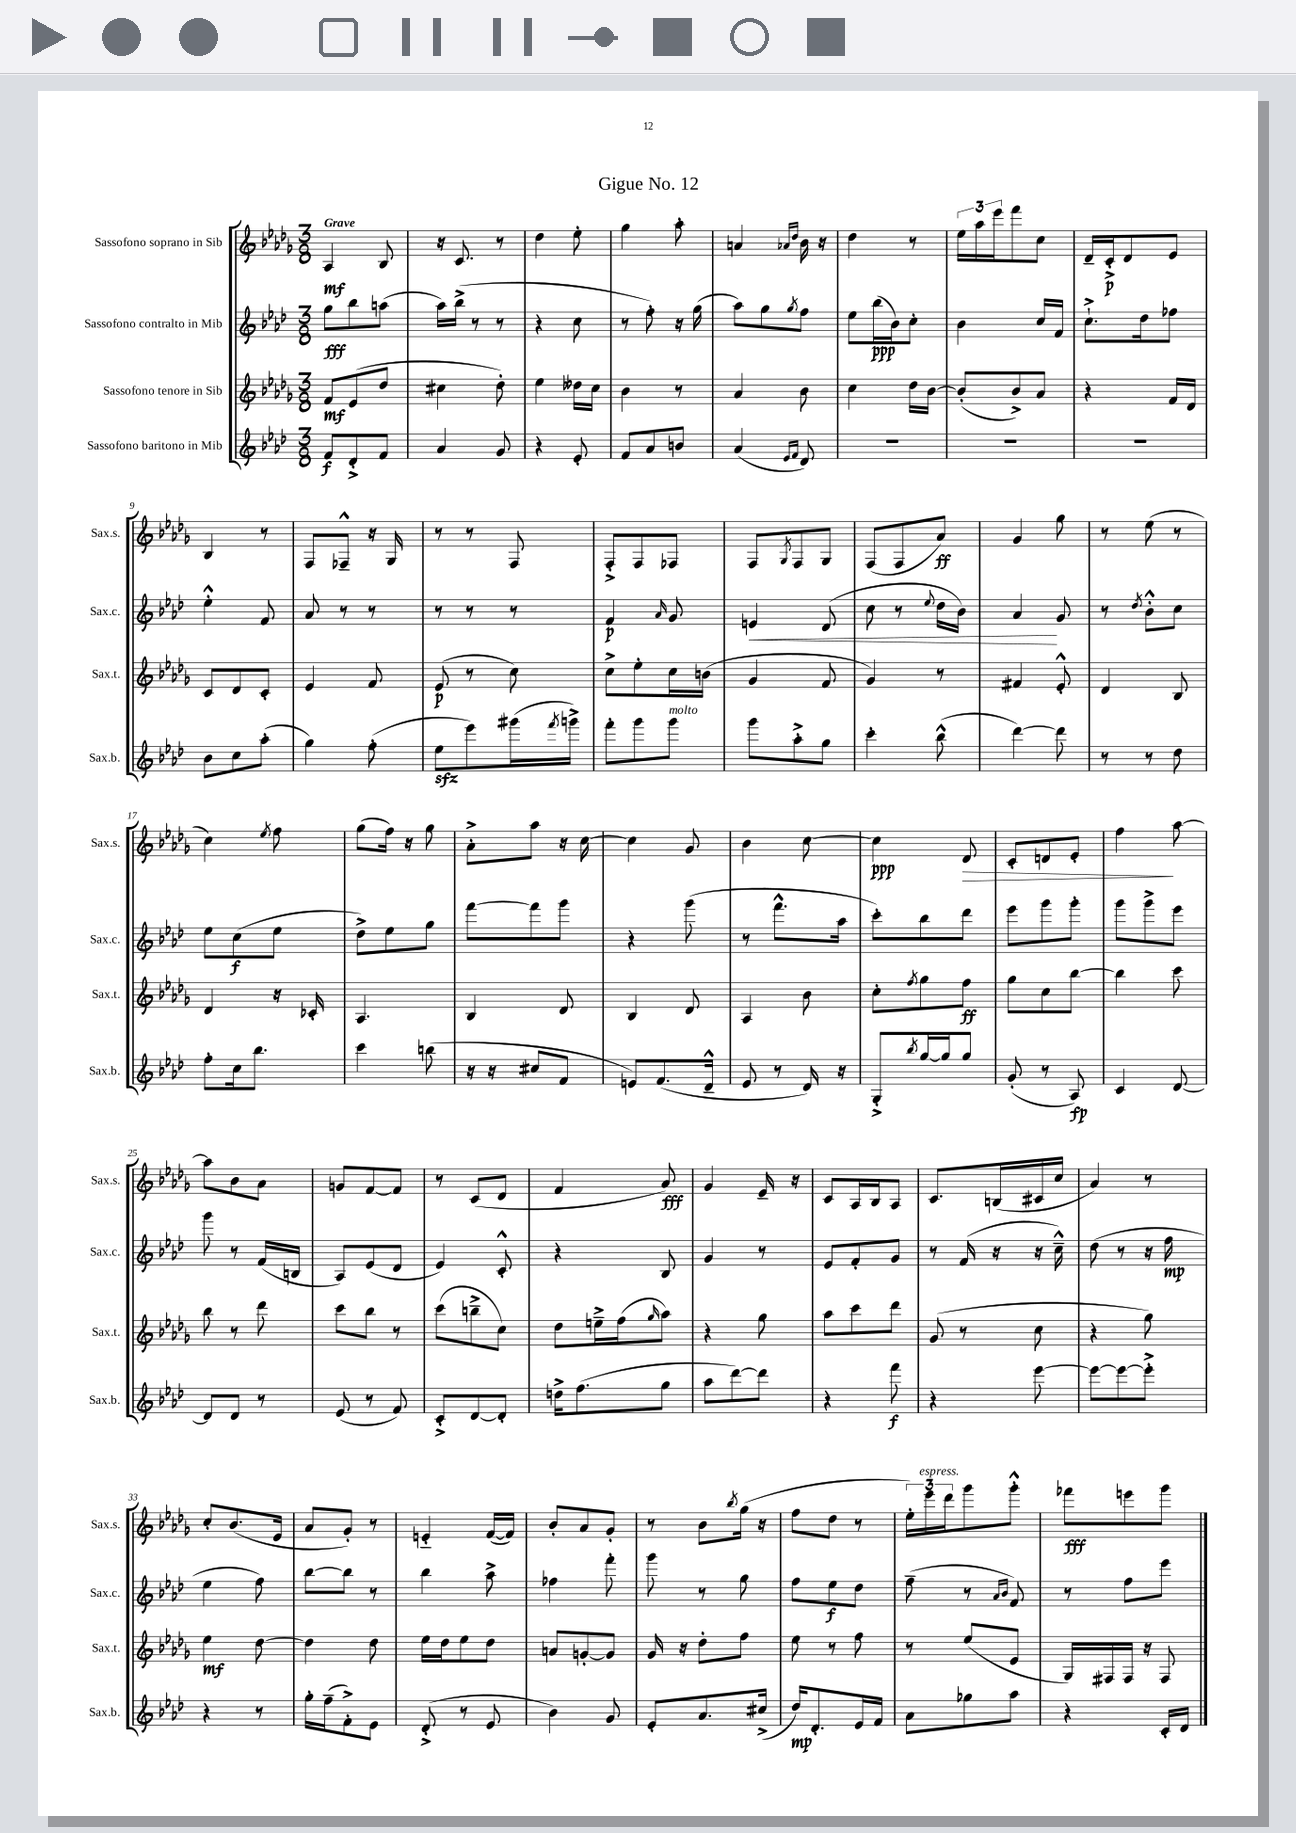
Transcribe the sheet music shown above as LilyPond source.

\header { title = "Gigue No. 12" }
<<
\new StaffGroup <<
\new Staff = "s0" \with { instrumentName = "Sassofono soprano in Sib" shortInstrumentName = "Sax.s." } {
    \clef treble \key des \major \numericTimeSignature \time 3/8 \tempo "Grave"
    aes4\mf bes8 |
    r16 c'8. r8 |
    des''4 ees''8-. |
    ges''4 aes''8-. |
    a'4 \grace { aes'16 des''16 } bes'16 r16 |
    des''4 r8 |
    \tuplet 3/2 { ees''16 aes''16 ees'''16 } f'''8 c''8 |
    des'16-- c'16-.->\p des'8 ees'8 |
    bes4 r8 |
    f8 fes8---^ r16 ges16 |
    r8 r8 f8 |
    f8-.-> f8 fes8 |
    f8 \acciaccatura { ges8 } f8 ges8 |
    f8( f8 aes'8\ff) |
    ges'4 ges''8 |
    r8 ees''8( r8 |
    c''4) \acciaccatura { ees''8 } f''8 |
    ges''8( f''16) r16 ges''8 |
    aes'8-.-> aes''8 r16 c''16~ |
    c''4 ges'8 |
    bes'4 c''8~ |
    c''4\ppp des'8\> |
    c'8-. d'8 ees'8-. |
    f''4\! aes''8~ |
    aes''8 bes'8 aes'8 |
    g'8 f'8~ f'8 |
    r8 c'8( des'8 |
    f'4 aes'8\fff) |
    ges'4 ees'16-- r16 |
    c'8 aes16 bes16 aes8 |
    c'8. b16( cis'16 c''16 |
    aes'4) r8 |
    c''8-. bes'8.( ees'16 |
    aes'8 ges'8-.) r8 |
    e'4-_ f'16~( f'16) |
    bes'8-. aes'8 ges'8-. |
    r8 bes'8 \acciaccatura { bes''8 } ges''16( r16 |
    f''8 des''8 r8 |
    \tuplet 3/2 { ees''16-.) ees'''16^\markup { \italic "espress." } des'''16 } ges'''8 ges'''8-.-^ |
    fes'''8\fff e'''8 ges'''8 \bar "|." |
}
\new Staff = "s1" \with { instrumentName = "Sassofono contralto in Mib" shortInstrumentName = "Sax.c." } {
    \clef treble \key aes \major \numericTimeSignature \time 3/8
    g''8\fff bes''8 a''8( |
    aes''16) bes''16->( r8 r8 |
    r4 c''8 |
    r8 f''8-.) r16 g''16( |
    aes''8) g''8 \acciaccatura { g''8 } f''8 |
    ees''8 bes''16\ppp( bes'16) c''8-. |
    bes'4 c''16 f'16 |
    c''8.-!-> des''16 fes''8 |
    ees''4-.-^ f'8 |
    aes'8 r8 r8 |
    r8 r8 r8 |
    f'4\p \grace { aes'16 } g'8 |
    e'4\< des'8( |
    c''8 r8 \appoggiatura { ees''8 } des''16 bes'16) |
    aes'4\! g'8 |
    r8 \acciaccatura { des''8 } bes'8-.-^ c''8 |
    ees''8 c''8\f( ees''8 |
    des''8->) ees''8 g''8 |
    f'''8~ f'''8 g'''8 |
    r4 g'''8( |
    r8 f'''8.-^ aes''16 |
    c'''8-.) bes''8 des'''8 |
    ees'''8 g'''8 g'''8-. |
    g'''8 g'''8-> ees'''8 |
    g'''8 r8 f'16( b16 |
    aes8) ees'8( des'8 |
    ees'4) c'8-.-^ |
    r4 bes8 |
    g'4 r8 |
    ees'8 f'8-. g'8 |
    r8 f'16( r16 r16 c''16---^) |
    des''8( r8 r16 f''16\mp |
    ees''4 f''8) |
    bes''8~ bes''8 r8 |
    bes''4 aes''8-> |
    fes''4 f'''8-. |
    g'''8 r8 g''8 |
    f''8 ees''8\f des''8 |
    f''8--( r8 \grace { aes'16 bes'16 } f'8) |
    r8 f''8 ees'''8 \bar "|." |
}
\new Staff = "s2" \with { instrumentName = "Sassofono tenore in Sib" shortInstrumentName = "Sax.t." } {
    \clef treble \key des \major \numericTimeSignature \time 3/8
    f'8\mf ees'8( des''8 |
    cis''4 des''8-.) |
    ees''4 deses''16 c''16 |
    bes'4 r8 |
    aes'4 bes'8 |
    c''4 des''16 bes'16~ |
    bes'8-.( bes'8->) aes'8 |
    r4 f'16 des'16 |
    c'8 des'8 c'8-. |
    ees'4 f'8 |
    ees'8\p( r8 c''8) |
    c''8-> ees''8-. c''16 b'16( |
    ges'4 f'8 |
    ges'4) r8 |
    fis'4 ees'8-.-^ |
    des'4 bes8 |
    des'4 r16 ces'16-. |
    aes4. |
    bes4 des'8 |
    bes4 des'8 |
    aes4 bes'8 |
    c''8-. \acciaccatura { f''8 } ges''8 f''8\ff |
    ges''8 c''8 bes''8~ |
    bes''4 c'''8 |
    bes''8 r8 des'''8 |
    c'''8 bes''8 r8 |
    c'''8( b''8---> c''8) |
    des''8 e''16---> f''16( \grace { ges''16 } aes''8) |
    r4 ges''8 |
    aes''8 c'''8 des'''8 |
    ges'8( r8 c''8 |
    r4 ges''8) |
    ees''4\mf des''8~ |
    des''4 des''8 |
    ees''16 des''16 ees''8 des''8 |
    a'8 g'8~-. g'8 |
    ges'16 r16 des''8-. f''8 |
    ees''8 r8 f''8 |
    r8 ees''8( ees'8 |
    ges16) fis16 fis16 r16 fis8 \bar "|." |
}
\new Staff = "s3" \with { instrumentName = "Sassofono baritono in Mib" shortInstrumentName = "Sax.b." } {
    \clef treble \key aes \major \numericTimeSignature \time 3/8
    f'8\f des'8-.-> f'8 |
    aes'4 g'8 |
    r4 ees'8-. |
    f'8 aes'8 b'8 |
    aes'4( \grace { ees'16 f'16 } des'8) |
    R4. |
    R4. |
    R4. |
    bes'8 c''8 aes''8-.( |
    g''4) f''8-.( |
    ees''8\sfz ees'''8) gis'''16( \acciaccatura { f'''8 } g'''16->) |
    f'''8-. g'''8 g'''8^\markup { \italic "molto" } |
    g'''8 aes''8-.-> g''8 |
    c'''4-. bes''8-^( |
    des'''4~) des'''8 |
    r8 r8 des''8 |
    f''8-. c''16 bes''8. |
    c'''4 b''8( |
    r16 r16 cis''8 f'8 |
    e'8) f'8.( des'16---^ |
    ees'8 r8 des'16) r16 |
    g8-.-> \acciaccatura { bes''8 } g''16~ g''16 g''8 |
    g'8-.( r8 aes8\fp) |
    c'4 des'8~ |
    des'8 des'8 r8 |
    ees'8( r8 f'8) |
    c'8-.-> des'8~ des'8-. |
    d''16-> f''8.( g''8 |
    aes''8 des'''8~) des'''8 |
    r4 f'''8\f |
    r4 ees'''8~ |
    ees'''8~ ees'''8~ ees'''8-.-> |
    r4 r8 |
    g''16-. f''16--( f'8-.->) ees'8 |
    des'8-.->( r8 ees'8 |
    bes'4) g'8 |
    ees'8-. aes'8. cis''16->( |
    des''16\mp) des'8.-. ees'16 f'16 |
    aes'8 ges''8 aes''8 |
    r4 c'16-. des'16 \bar "|." |
}
>>
>>
